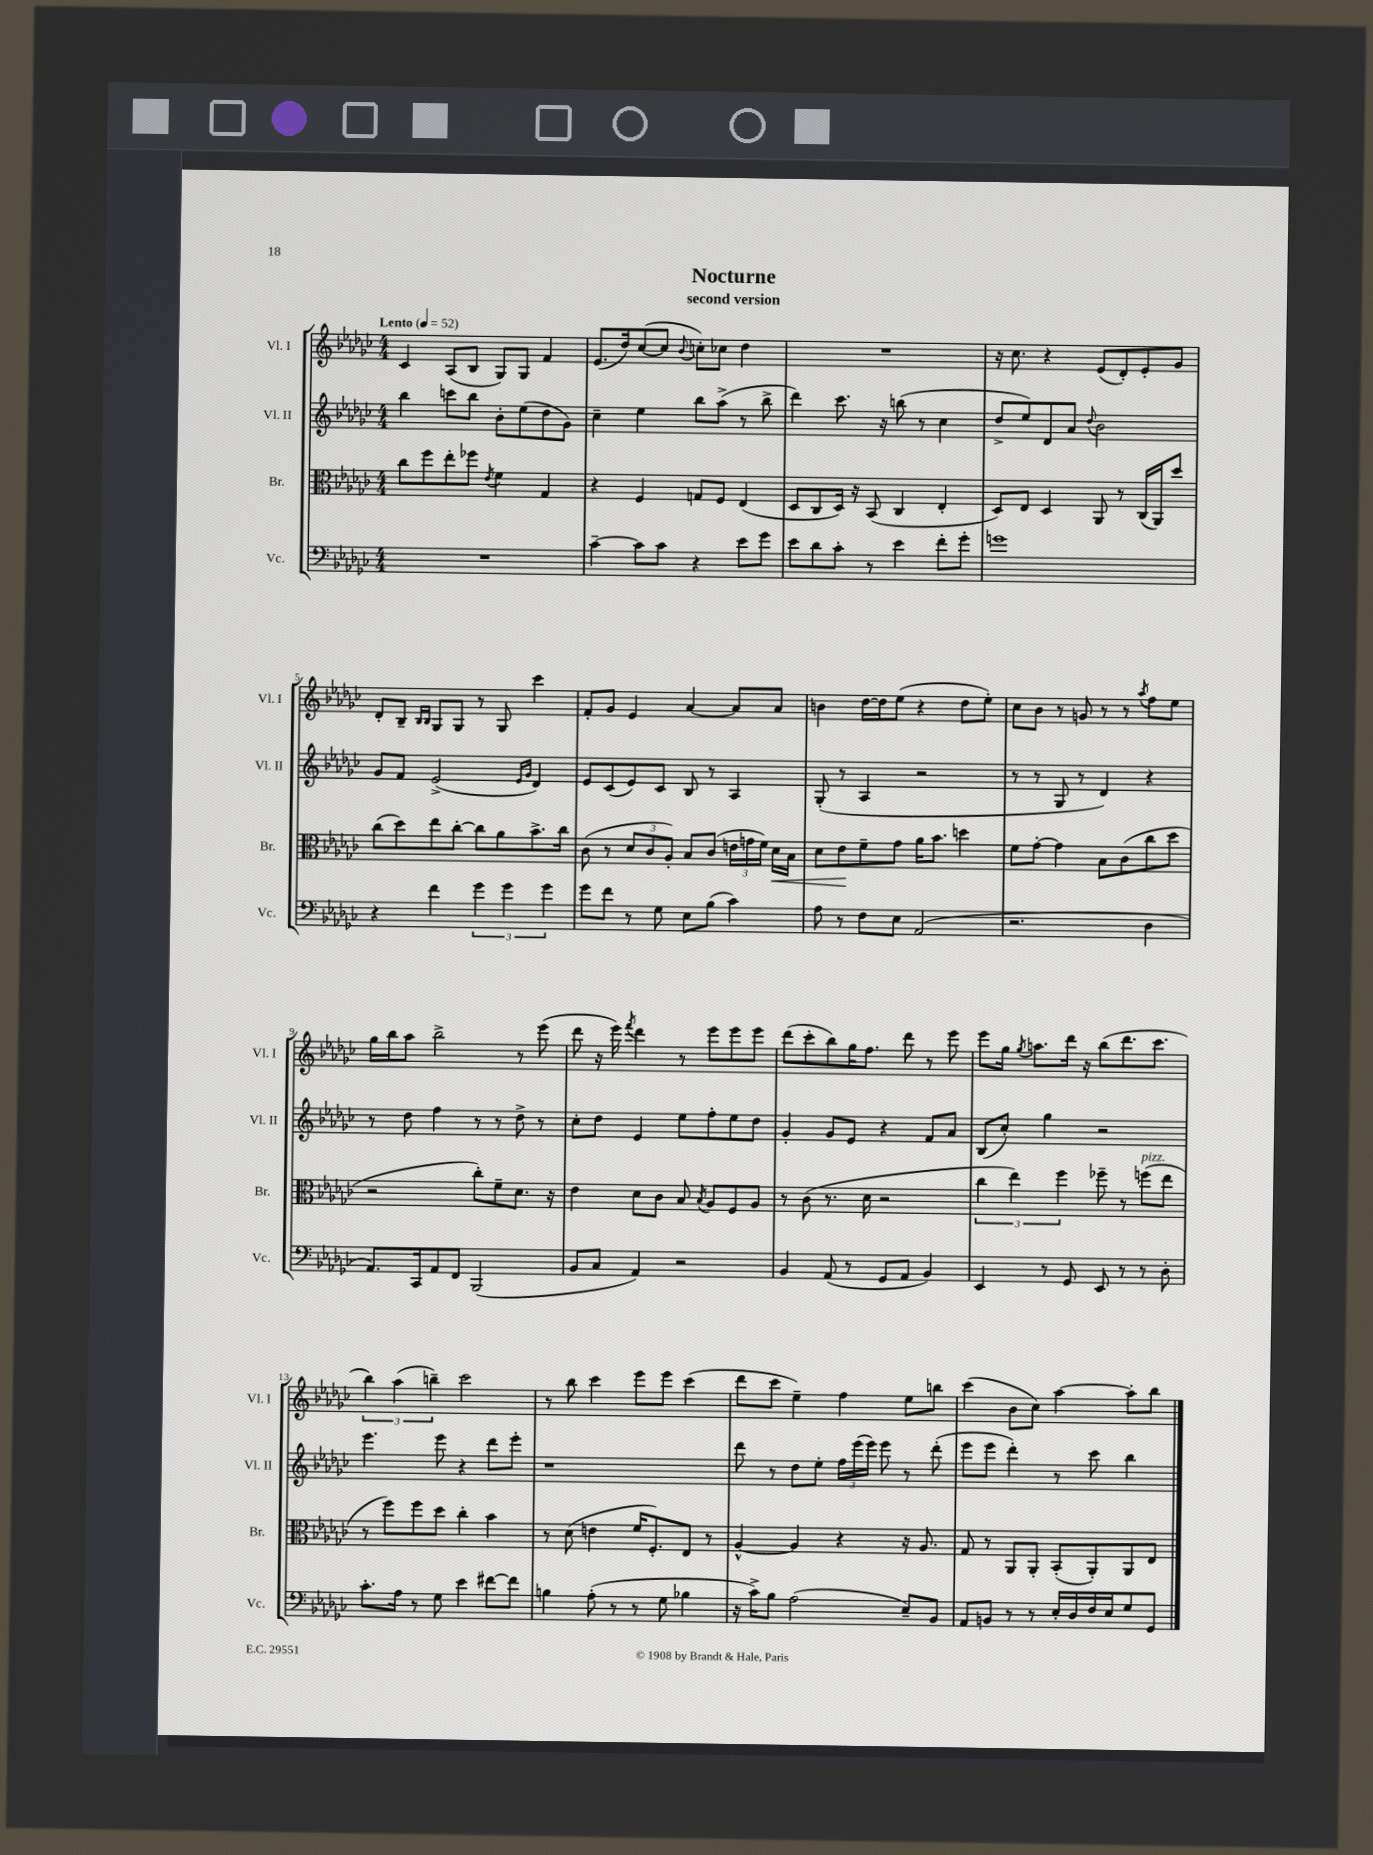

**kern	**kern	**dynam	**kern	**kern
*part4	*part3	*part3	*part2	*part1
*staff4	*staff3	*staff3	*staff2	*staff1
*I"Vc.	*I"Br.	*	*I"Vl. II	*I"Vl. I
*I'Vc.	*I'Br.	*	*I'Vl. II	*I'Vl. I
*clefF4	*clefC3	*	*clefG2	*clefG2
*k[b-e-a-d-g-c-]	*k[b-e-a-d-g-c-]	*	*k[b-e-a-d-g-c-]	*k[b-e-a-d-g-c-]
*M4/4	*M4/4	*	*M4/4	*M4/4
*MM52	*MM52	*	*MM52	*MM52
=1	=1	=1	=1	=1
!	!	!	!	!LO:TX:a:B:t=Lento
1r	8cc-\L	.	4bb-\	4c-/
.	8ff\	.	.	.
.	8ee-'\	.	8cccn\L	(8A-/L
.	8ff-X\J	.	8bb-\J	8B-/J
.	8qe-/	.	.	.
.	4f\	.	8b-'\L	8G-/L)
.	.	.	(8ee-\	8G-/J
.	4G-/	.	8dd-\	4f/
.	.	.	8g-\J)	.
=2	=2	=2	=2	=2
[4c-~\	4r	.	4cc-~\	(8.e-/L
.	.	.	.	16dd-/k)
8c-\L]	4F/	.	4ee-\	([8cc-/
8c-\J	.	.	.	8cc-/J]
.	.	.	.	8qqb-/
4r	8Gn/L	.	8bb-\L	8ccn'\L)
.	8F/J	.	(8aa-^\J	8cc-X\J
8e-\L	(4E-/	.	8r	4dd-\
8g-\J	.	.	8bb-^\	.
=3	=3	=3	=3	=3
8e-\L	8D-/L	.	4ddd-\)	1r
8d-\	8C-/	.	.	.
8c-'\J	16D-/Jk)	.	8.ccc-\	.
.	16r	.	.	.
8r	(8BB-/	.	.	.
.	.	.	16r	.
4e-\	4C-/	.	(8bbn\	.
.	.	.	8r	.
8f'\L	4E-'/	.	4cc-\	.
8g-'\J	.	.	.	.
=4	=4	=4	=4	=4
1gn	8D-/L)	.	8dd-^/L	16r
.	.	.	.	8.cc-\
.	8E-/J	.	8ee-/)	.
.	4D-/	.	8d-/	4r
.	.	.	8a-/J	.
.	.	.	8qqdd-/	.
.	8AA-/	.	2b-\	(8e-/L
.	8r	.	.	8d-'/)
.	(16C-/LL	.	.	8e-'/
.	16AA-/J)	.	.	.
.	8dd-/J	.	.	8g-/J
!!LO:LB:g=z
=5	=5	=5	=5	=5
4r	(8cc-\L	.	8g-/L	8d-'/L
.	8dd-\)	.	8f/J	8B-~/J
.	.	.	.	16qqB-/LL
.	.	.	.	16qqB-/JJ
4f\	8ee-\	.	(2e-^/	8G-/L
.	[8cc-'\J	.	.	8G-/J
6g-\	8cc-\L]	.	.	8r
.	8a-\	.	.	8G-/
6g-\	.	.	.	.
.	.	.	16qqe-/LL	.
.	.	.	16qqg-/JJ	.
.	8.b-^\	.	4d-/)	4ccc-\
6g-\	.	.	.	.
.	16cc-\Jk	.	.	.
=6	=6	=6	=6	=6
8g-\L	(8c-\	.	8e-/L	8f'/L
8f\J	8r	.	(8c-/	8g-/J
8r	12d-/L	.	8e-/)	4e-/
.	12c-/	.	.	.
8G-\	.	.	8c-/J	.
.	12A-'/J)	.	.	.
8E-\L	8B-/L	.	8B-/	[4a-/
(8B-\J	(8c-/J	.	8r	.
4c-\)	24en\LL	.	4A-/	8a-/L]
.	24gn\	.	.	.
.	24f\JJ)	.	.	.
!	!	!LO:HP:b	!	!
.	16d-\LL	<	.	8a-/J
.	16B-\JJ	.	.	.
=7	=7	=7	=7	=7
8A-\	8d-\L	.	(8G-'/	4bn\
8r	8e-\	.	8r	.
8F\L	8f~\	[	4A-/	[16dd-\LL
.	.	.	.	16dd-\J]
8E-\J	8g-\J	.	.	(8ee-\J
(2AA-/	16a-\KL	.	2r	4r
.	8.b-\J	.	.	.
.	4ddn\	.	.	8dd-\L
.	.	.	.	8ee-'\J)
=8	=8	=8	=8	=8
2.r	8f\L	.	8r	8cc-\L
.	[8g-'\J	.	8r	8b-\J
.	4g-\]	.	8G-/	8r
.	.	.	8r	8gn/
.	8B-\L	.	4d-/)	8r
.	(8c-\	.	.	8r
.	.	.	.	8qaa-/
4D-\	8cc-\	.	4r	8ff\L
.	8dd-\J	.	.	8ee-\J
!!LO:LB:g=z
=9	=9	=9	=9	=9
8.AA-/L)	2r	.	8r	16gg-\LL
.	.	.	.	16bb-\J
.	.	.	8dd-\	8aa-\J
16CC-/k	.	.	.	.
8AA-/	.	.	4ff\	2bb-^\
8FF/J	.	.	.	.
(2BBB-/	8cc-'\L)	.	8r	.
.	8f~\	.	8r	.
.	8.d-\J	.	8dd-^\	8r
.	.	.	8r	(8eee-\
.	16r	.	.	.
=10	=10	=10	=10	=10
8BB-/L	4e-\	.	8cc-'\L	8ddd-\
8C-/J	.	.	8dd-\J	16r
.	.	.	.	16eee-\)
.	.	.	.	8qfff/
4AA-/)	8d-\L	.	4e-/	4ddd-\
.	8c-\J	.	.	.
2r	8B-/	.	8ee-\L	8r
.	8qB-/	.	.	.
.	8A-/L	.	8ff'\	8eee-\L
.	8F/	.	8ee-\	8eee-\
.	8A-/J	.	8dd-\J	8eee-\J
=11	=11	=11	=11	=11
4BB-/	8r	.	4g-'/	(8ddd-\L
.	(8c-\	.	.	8ccc-'\
(8AA-/	8.r	.	8g-/L	8bb-\)
8r	.	.	8e-/J	16gg-\K
.	16d-\	.	.	8.ff\J
8GG-/L	2r	.	4r	.
8AA-/J	.	.	.	8ddd-\
4BB-/)	.	.	8f/L	8r
.	.	.	8a-/J	8eee-\
=12	=12	=12	=12	=12
4EE-/	6cc-\	.	(8B-/L	8eee-\L
.	.	.	8cc-'/J)	16gg-\Jk
.	6ee-\)	.	.	.
.	.	.	.	8qgg-/
.	.	.	.	8.aan\L
8r	.	.	4gg-\	.
.	6ff\	.	.	.
8GG-/	.	.	.	16ddd-\Jk
.	.	.	.	16r
8EE-/	8ff-X~\	.	2r	(8bb-\L
8r	8r	.	.	8.ddd-\
!	!LO:TX:a:i:t=pizz.	!	!	!
8r	(8ffn\L	.	.	.
.	.	.	.	8.ccc-\J
8D-'\	8ee-\J	.	.	.
!!LO:LB:g=z
=13	=13	=13	=13	=13
8.c-'\L	8r	.	4.eee-\	6bb-\)
.	8ff\L)	.	.	.
.	.	.	.	(6aa-\
16A-\Jk	.	.	.	.
8r	8ff\	.	.	.
.	.	.	.	6bbn~\)
8G-\	8dd-\J	.	8eee-\	.
4e-\	4cc-'\	.	4r	2ccc-\
[8f#X\L	4b-\	.	8ddd-\L	.
8f#\J]	.	.	8eee-'\J	.
=14	=14	=14	=14	=14
4Bn\	8r	.	1r	8r
.	(8d-\	.	.	8bb-\
(8A-'\	4en\	.	.	4ccc-\
8r	.	.	.	.
8r	16f/KL	.	.	8eee-\L
.	8.F'/)	.	.	.
8G-\	.	.	.	8eee-\J
4B-X\	8E-/J	.	.	(4ccc-\
.	8r	.	.	.
=15	=15	=15	=15	=15
16r	[4A-^^/	.	8ddd-\	8ddd-\L
16c-^\KL)	.	.	.	.
8B-\J	.	.	8r	8ccc-\J
(2A-\	4A-/]	.	8dd-\L	4ee-~\)
.	.	.	8ee-'\J	.
.	4r	.	24ff\LL	4ff\
.	.	.	(24eee-\	.
.	.	.	24eee-\JJ)	.
.	.	.	8eee-\	.
8E-~/L)	16r	.	8r	8ee-\L
.	8.A-/	.	.	.
8BB-/J	.	.	(8ddd-'\	8bbn\J
=16	=16	=16	=16	=16
8AA-/L	8G-/	.	8eee-\L	(4ccc-\
8BBn/J	8r	.	8eee-\J	.
8r	8AA-/L	.	4ddd-'\)	8b-\L
8r	8AA-'/J	.	.	8cc-\J)
16E-'/LL	(8BB-'/L	.	8r	[4aa-\
16D-/	.	.	.	.
16F/	8AA-'/)	.	8ccc-\	.
16E-/J	.	.	.	.
8G-/	8AA-/	.	4bb-\	8aa-'\L]
8GG-/J	8E-/J	.	.	8bb-\J
==	==	==	==	==
*-	*-	*-	*-	*-
